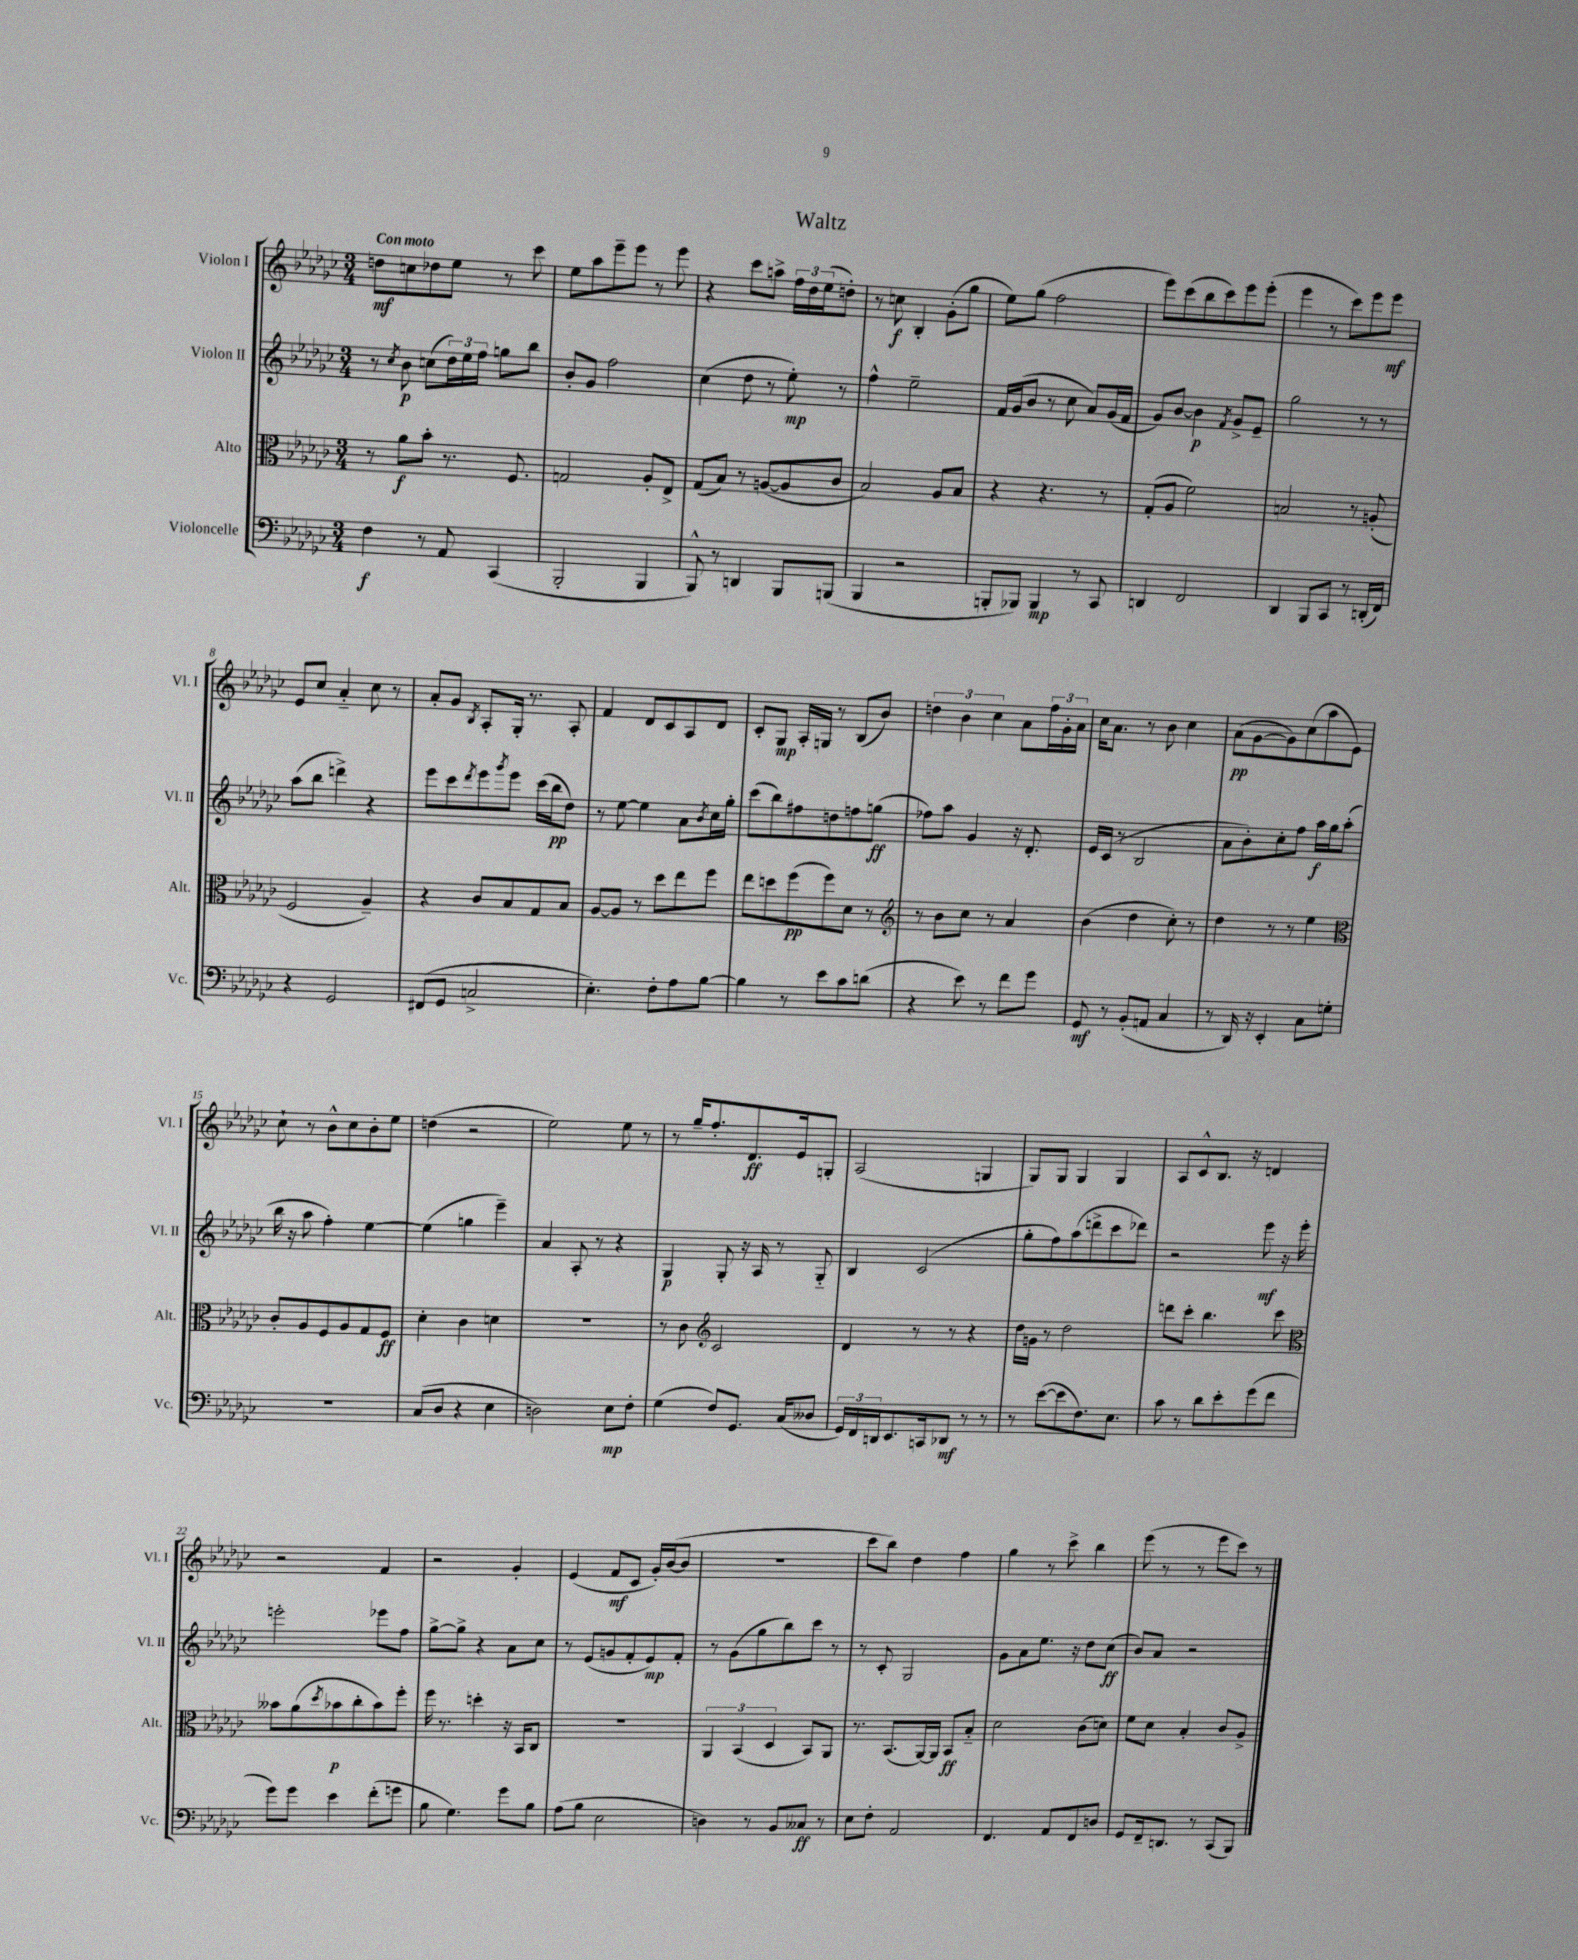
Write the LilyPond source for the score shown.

\header { title = "Waltz" }
<<
\new StaffGroup <<
\new Staff = "s0" \with { instrumentName = "Violon I" shortInstrumentName = "Vl. I" } {
    \clef treble \key ges \major \numericTimeSignature \time 3/4 \tempo "Con moto"
    d''8\mf c''8 des''8 ees''8 r8 ces'''8 |
    ees''8 aes''8 ees'''8-- ees'''8 r8 ees'''8 |
    r4 ces'''8 a''8-> \tuplet 3/2 { f''16 des''16 ees''16( } d''8-.) |
    r8 c''8\f bes4-. ges'8-.( ges''8 |
    ees''8) ges''8( f''2 |
    ees'''8) ces'''8( bes''8 ces'''8) ees'''8 ees'''8-.( |
    ees'''4 r8 ces'''8) ees'''8 ees'''8\mf |
    ees'8 ces''8 aes'4-_ ces''8 r8 |
    aes'8-. ges'8 \acciaccatura { bes8 } aes8-. ges16-. r8. aes8-. |
    f'4 des'8 ces'8 aes8 des'8 |
    ces'8-. ges8\mp aes16-. g16 r8 bes8( bes'8) |
    \tuplet 3/2 { d''4 bes'4 ces''4 } aes'8 \tuplet 3/2 { f''16 ges'16-. aes'16 } |
    ces''16 aes'8. r8 bes'8 ces''4 |
    aes'8\pp( ges'8~ ges'8) ces''8( aes''8 ees'8) |
    ces''8-! r8 bes'8-^ ces''8 bes'8-. ees''8 |
    d''4( r2 |
    ees''2) ees''8 r8 |
    r8 ges''16-- f''8.-. des'8.\ff ees'16 g8-. |
    aes2( g4 |
    ges8) ges8 ges4 ges4 |
    aes8 ces'8-^ bes8. r16 d'4 |
    r2 f'4 |
    r2 ges'4-. |
    ees'4( f'8\mf ces'8 ges'16-.) bes'16~( bes'8 |
    R2. |
    ces'''8 bes''8) des''4 f''4 |
    ges''4 r8 ces'''8-> bes''4 |
    ees'''8( r8 r8 ees'''8 ces'''8) r8 \bar "|." |
}
\new Staff = "s1" \with { instrumentName = "Violon II" shortInstrumentName = "Vl. II" } {
    \clef treble \key ges \major \numericTimeSignature \time 3/4
    r8 \acciaccatura { ces''8 } bes'8\p c''8( \tuplet 3/2 { des''16) ees''16 f''16 } g''8 bes''8 |
    bes'8-. ges'8 f''2 |
    ces''4( des''8 r8 ees''8-.\mp) r8 |
    f''4-^ ees''2-- |
    f'16 ges'16( bes'8 r8 ces''8 aes'8) ges'16( f'16 |
    ges'8) bes'8~ bes'4\p \acciaccatura { f'8 } ges'8-> ees'8-- |
    ges''2 r8 r8 |
    aes''8( bes''8 d'''4->) r4 |
    ees'''8 ces'''8 \acciaccatura { des'''8 } ees'''8 \acciaccatura { ges'''8 } ees'''8 ces'''16( bes''16\pp des''8) |
    r8 ees''8~ ees''4 aes'8 \acciaccatura { bes'8 } ces''16 ges''16-. |
    ces'''8( bes''8) fis''8 d''8 f''8 g''8\ff( |
    fes''8) aes''8 ges'4 r16 des'8.-. |
    ees'16 ces'16( r8 bes2 |
    aes'8 bes'8-.) ces''8-. f''8 aes''16\f ges''16 aes''8-.( |
    bes''16 r16 aes''8 f''4-.) ees''4~ |
    ees''4( g''4 ees'''4--) |
    aes'4 aes8-. r8 r4 |
    ges4\p ges8-. r16 aes16 r8 ges8-_ |
    bes4 ces'2( |
    ges''8-. f''8) aes''8( d'''8-> ces'''8 des'''8) |
    r2 ees'''8\mf r16 ees'''16-. |
    e'''2-. ees'''8 f''8 |
    ges''8~-> ges''8-> r4 aes'8 ces''8 |
    r8 ees'8( g'8 f'8-. ees'8\mp) f'8-. |
    r8 ges'8( ges''8 bes''8) ces'''8 r8 |
    r8 ces'8-. ges2 |
    ges'8 aes'8 ees''8. r16 des''8 ces''8\ff( |
    bes'8) aes'8 r2 \bar "|." |
}
\new Staff = "s2" \with { instrumentName = "Alto" shortInstrumentName = "Alt." } {
    \clef alto \key ges \major \numericTimeSignature \time 3/4
    r8 aes'8\f bes'8-. r8. f8. |
    g2 aes8-. ees8-> |
    ges8( bes8) r8 a8~( a8 ces'8 |
    bes2) aes8 bes8 |
    r4 r4. r8 |
    ges8-.( aes8 f'2) |
    b2 r8 a8-.( |
    f2 aes4--) |
    r4 ces'8 bes8 ges8 bes8 |
    aes8~ aes8 r8 des''8 ees''8 f''8 |
    ees''8 d''8 f''8\pp( f''8) des'8 r8 |
    \clef treble r8 bes'8 ces''8 r8 aes'4 |
    bes'4( des''4 ces''8-.) r8 |
    des''4 r8 r8 ees''4 |
    \clef alto ces'8-. aes8 f8 aes8 ges8 f8\ff |
    des'4-. ces'4 d'4 |
    R2. |
    r8 ces'8 \clef treble ces'2 |
    des'4 r8 r8 r4 |
    des''16 g'16 r8 des''2 |
    d'''8 ces'''8-. bes''4. ces'''8 |
    \clef alto beses'8 aes'8( \acciaccatura { des''8 } bes'8\p ces''8-. bes'8) f''8-. |
    f''16 r8. d''4-. r16 bes,16 ces8 |
    R2. |
    \tuplet 3/2 { aes,4 bes,4( des4 } bes,8) aes,8 |
    r8. bes,8.( aes,16~) aes,16 bes,8\ff bes8-_ |
    des'2 ces'8( d'8) |
    f'8 des'8 bes4-. ces'8 aes8-> \bar "|." |
}
\new Staff = "s3" \with { instrumentName = "Violoncelle" shortInstrumentName = "Vc." } {
    \clef bass \key ges \major \numericTimeSignature \time 3/4
    f4\f r8 aes,8 ces,4( |
    bes,,2-. bes,,4 |
    bes,,8-^) r8 d,4 bes,,8 b,,8( |
    bes,,4 r2 |
    b,,8-. bes,,8) bes,,4\mp r8 ces,8 |
    d,4 f,2 |
    des,4 bes,,8 ces,8 r8 d,16-.( f,16) |
    r4 ges,2 |
    fis,8( ges,8 c2-> |
    ees4.-.) f8-. aes8 bes8~ |
    bes4 r8 ees'8 ces'8 d'8( |
    r4 ees'8) r8 f'8 ges'8 |
    ges,8\mf r8 bes,8-.( a,8 ces4 |
    r8 des,16) r16 ees,4-. ces8 g8-. |
    R2. |
    ces8( des8 r4 ees4 |
    d2) ees8\mp f8-. |
    ges4( f8) ges,8. ces16( deses8 |
    \tuplet 3/2 { ges,16) f,16 d,16 } ees,8. c,16 des,8\mf r8 r8 |
    r8 ees'8~( ees'8 f8.) ees8. |
    ces'8 r8 des'8 ees'8-. ges'8( f'8 |
    ges'8) ges'8 ees'4 f'8-.( g'8 |
    bes8 ges4.) ges'8 bes8 |
    aes8( bes8 ees2 |
    d4) r8 bes,8 ceses8\ff r8 |
    ees8 f8-. aes,2 |
    f,4. aes,8 f,8 d8 |
    ges,8 f,16-- d,8. r8 ces,8( bes,,8) \bar "|." |
}
>>
>>
